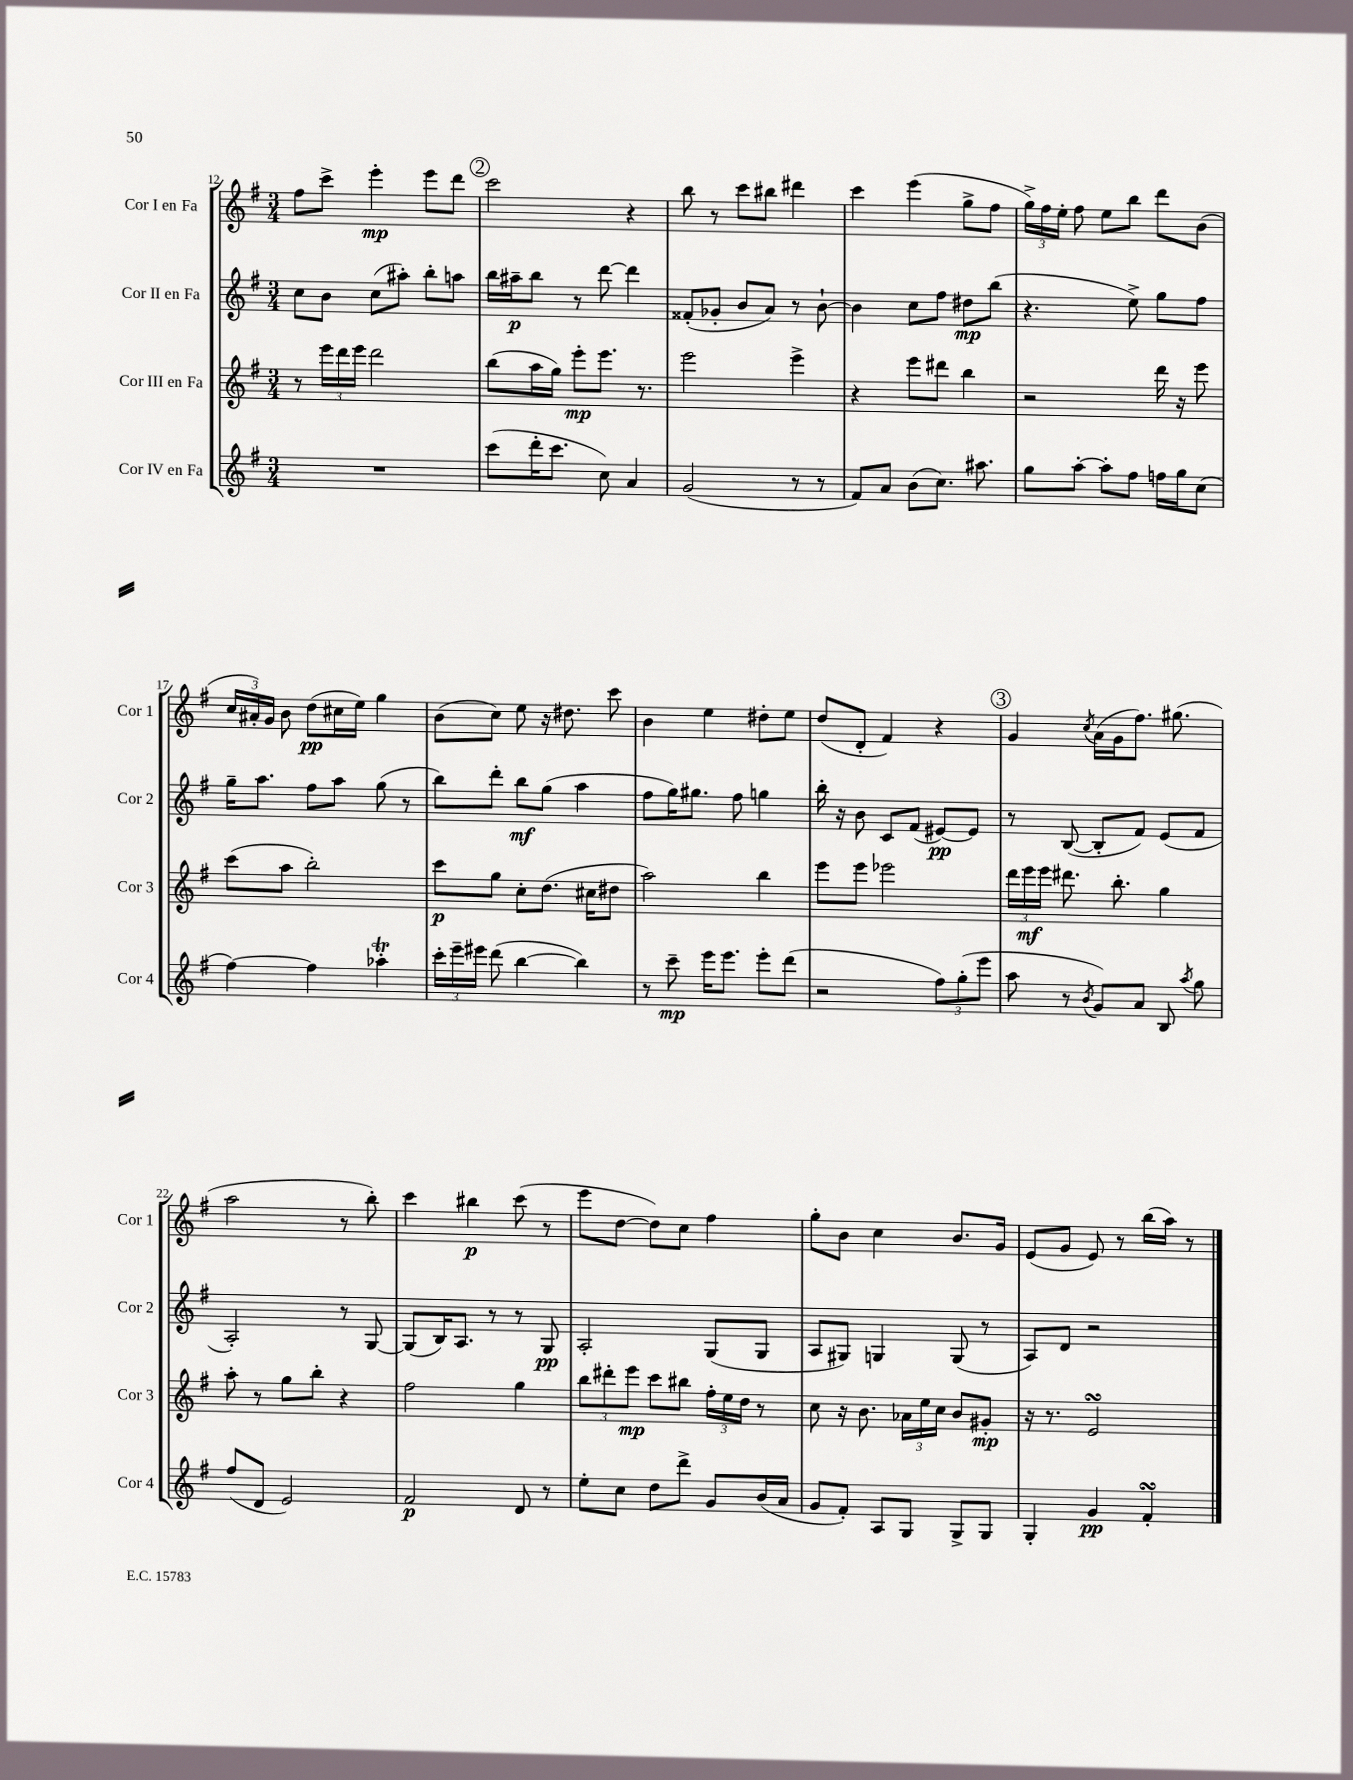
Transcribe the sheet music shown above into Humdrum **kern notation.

**kern	**kern	**kern	**kern
*staff4	*staff3	*staff2	*staff1
*clefG2	*clefG2	*clefG2	*clefG2
*k[f#]	*k[f#]	*k[f#]	*k[f#]
*M3/4	*M3/4	*M3/4	*M3/4
2.r	8r	8cc\L	8ff#\L
.	24eee\LL	8b\J	8ccc^\J
.	24ddd\	.	.
.	24eee\JJ	.	.
.	2ddd\	(8cc\L	4eee'\
.	.	8aa#'\J)	.
.	.	8bb'\L	8eee\L
.	.	8aa\J	8ddd\J
=	=	=	=
(8ccc\L	(8bb\L	16bb\LL	2ccc\
.	.	16aa#~\J	.
16ddd'\K	16aa\L	8bb\J	.
8.ccc\J	16gg\JJ)	.	.
.	8eee'\L	8r	.
8cc\)	8.eee\J	[8ddd\	.
4a/	.	4ddd\]	4r
.	8.r	.	.
=	=	=	=
(2g/	2eee\	(8f##'/L	8bb\
.	.	8g-'/J	8r
.	.	8b/L	8ccc\L
.	.	8a/J)	8bb#\J
8r	4eee^\	8r	4ddd#\
8r	.	[8b`\	.
=	=	=	=
8f#/L)	4r	4b\]	4ccc\
8a/J	.	.	.
(8b\L	8eee\L	8cc\L	(4eee\
8.cc\J)	8ddd#\J	8ff#\J	.
.	4bb\	8dd#\L	8gg^\L
8.aa#\	.	.	.
.	.	(8bb\J	8ff#\J
=	=	=	=
8gg\L	2r	4.r	24gg^\LL)
.	.	.	24ff#\
.	.	.	24ee'\JJ
[8aa'\J	.	.	8ff#\
8aa'\]L	.	.	8ee\L
8ff#\J	.	8ee^\)	8bb\J
16ff\LL	16ddd\	8gg\L	8ddd\L
16gg\J	16r	.	.
(8cc\J	8eee\	8ff#\J	(8b\J
=	=	=	=
[4ff#\)	(8ccc\L	16gg~\LK	24cc/LL
.	.	.	24a#'/)
.	.	8.aa\J	.
.	.	.	24g/JJ
.	8aa\J	.	8b\
4ff#\]	2bb'\)	8ff#\L	(8dd\L
.	.	8aa\J	16cc#\L
.	.	.	16ee\JJ)
4aa-'\	.	(8gg\	4gg\
.	.	8r	.
=	=	=	=
24ccc'\LL	8ccc\L	8bb\L)	(8b\L
24eee~\	.	.	.
24eee#\JJ	.	.	.
(8ddd\	8gg\J	8ddd'\J	8cc\J)
[4bb\	8cc'\L	8bb\L	8ee\
.	(8.dd\J	(8gg\J	16r
.	.	.	8.dd#\
4bb\])	.	4aa\	.
.	16cc#\LK	.	.
.	8dd#\J	.	8ccc\
=	=	=	=
8r	2aa\)	8ff#\L	4b\
8ccc~\	.	16gg\K)	.
.	.	8.gg#\J	.
16eee\LK	.	.	4ee\
8.eee\J	.	.	.
.	.	8ff#\	.
8eee'\L	4bb\	4gg\	8dd#'\L
(8ddd\J	.	.	8ee\J
=	=	=	=
2r	8eee\L	16bb'\	(8dd/L
.	.	16r	.
.	8eee\J	8b\	8d'/J
.	2eee-\	8c/L	4f#/)
.	.	(8f#/J	.
12ff#\L)	.	[8e#/L)	4r
(12gg'\	.	.	.
.	.	8e#/]J	.
12eee\J	.	.	.
=	=	=	=
8aa\	24ddd\LL	8r	4g/
.	24eee\	.	.
.	24eee\JJ	.	.
8r	8.ddd#\	([8B/	.
8qb/	.	.	8qcc/
8g/L)	.	8B'/]L	(16a\LL
.	8.bb'\	.	16g\J
8a/J	.	8f#/J)	8.ff#\J)
8B/	4gg\	(8e/L	.
.	.	.	(8.gg#\
8qaa/	.	.	.
8gg\	.	8f#/J	.
=	=	=	=
(8ff#/L	8aa'\	2A'/)	2aa\
8d/J	8r	.	.
2e/)	8gg\L	.	.
.	8bb'\J	.	.
.	4r	8r	8r
.	.	[8G/	8bb'\)
=	=	=	=
2f#/	2ff#\	(8G/]L	4ccc\
.	.	16B/K)	.
.	.	8.A/J	.
.	.	.	4bb#\
.	.	8r	.
8d/	4gg\	8r	(8ccc\
8r	.	8G/	8r
=	=	=	=
8ee'\L	12bb\L	2A'/	8eee\L
.	12ddd#'\	.	.
8cc\J	.	.	[8dd\J
.	12eee\J	.	.
8dd\L	8ccc\L	.	8dd\]L)
8ddd^\J	8bb#\J	.	8cc\J
8g/L	24ff#'\LL	(8G/L	4ff#\
.	24ee\	.	.
.	24dd\JJ	.	.
(16b/L	8r	8G/J	.
16a/JJ	.	.	.
=	=	=	=
8g/L	8cc\	8A/L	8gg'\L
8f#'/J)	16r	8G#/J)	8b\J
.	8.b\	.	.
8A/L	.	4G/	4cc\
8G/J	24a-\LL	.	.
.	24ee\	.	.
.	24cc\JJ	.	.
8G^/L	8b/L	(8G/	8.b/L
8G/J	8g#'/J	8r	.
.	.	.	16g/Jk
=	=	=	=
4G'/	16r	8A/L)	(8e/L
.	8.r	.	.
.	.	8d/J	8g/J
4g/	2e/	2r	8e/)
.	.	.	8r
4f#'/	.	.	(16bb\LL
.	.	.	16aa\JJ)
.	.	.	8r
==	==	==	==
*-	*-	*-	*-
